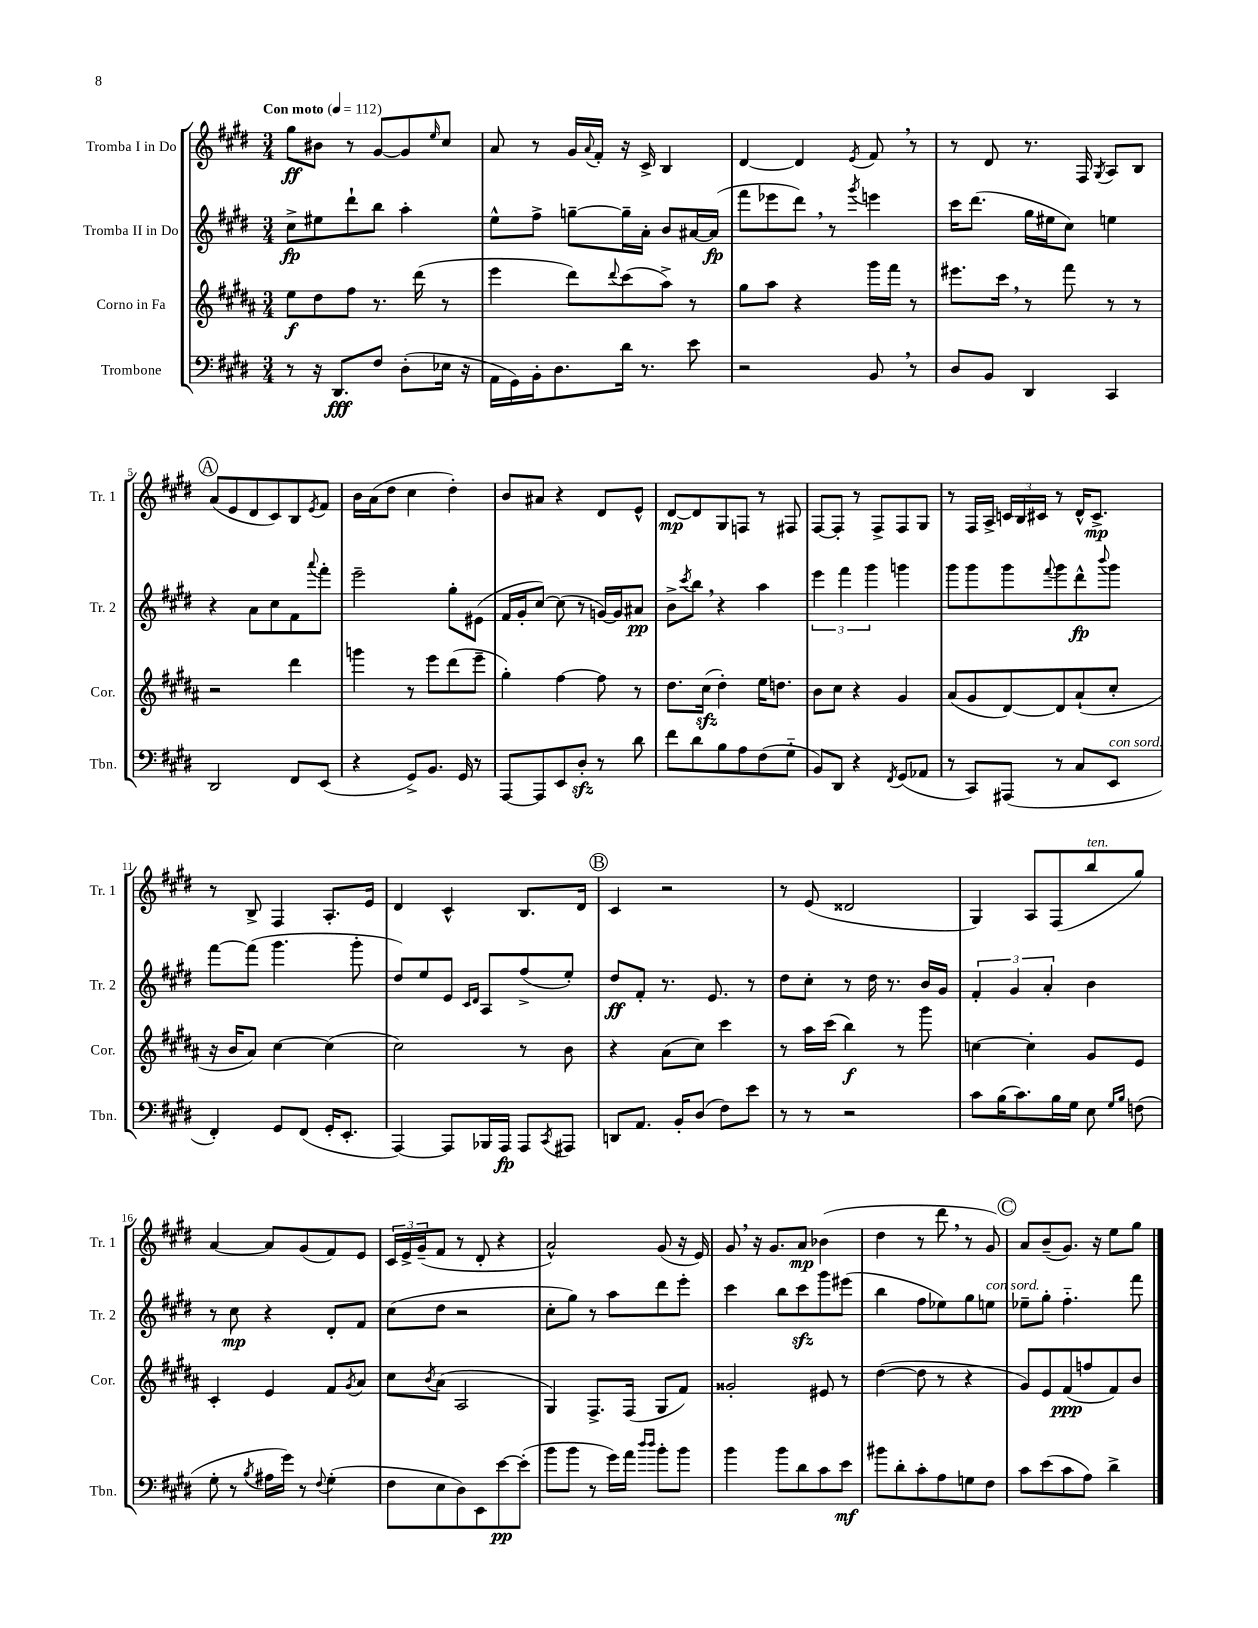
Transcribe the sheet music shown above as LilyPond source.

<<
\new StaffGroup <<
\new Staff = "s0" \with { instrumentName = "Tromba I in Do" shortInstrumentName = "Tr. 1" } {
    \clef treble \key e \major \numericTimeSignature \time 3/4 \tempo "Con moto" 4 = 112
    gis''8\ff bis'8 r8 gis'8~ gis'8 \grace { e''16 } cis''8 |
    a'8 r8 gis'16 \appoggiatura { a'8 } fis'16-. r16 cis'16-> b4 |
    dis'4~ dis'4 \acciaccatura { e'8 } fis'8 \breathe r8 |
    r8 dis'8 r8. fis16 \acciaccatura { gis8 } a8 b8 |
    \mark \markup { \circle "A" } a'8( e'8 dis'8 cis'8) b8 \acciaccatura { e'8 } fis'8 |
    b'16 a'16( dis''8 cis''4 dis''4-.) |
    b'8 ais'8 r4 dis'8 e'8-^ |
    dis'8~\mp dis'8 gis8 f8 r8 fis8 |
    fis8~ fis8-. r8 fis8-> fis8 gis8 |
    r8 fis16 a16-> \tuplet 3/2 { c'16 b16 cis'16 } r8 dis'16-^ cis'8.->\mp |
    r8 b8-> fis4 a8.-. e'16 |
    dis'4 cis'4-^ b8. dis'16 |
    \mark \markup { \circle "B" } cis'4 r2 |
    r8 e'8( disis'2 |
    gis4) a8 fis8( b''8^\markup { \italic "ten." } gis''8) |
    a'4~ a'8 gis'8( fis'8) e'8 |
    \tuplet 3/2 { cis'16 e'16-> gis'16--( } fis'8 r8 dis'8-. r4 |
    a'2-^) gis'8( r16 e'16) |
    gis'8 \breathe r16 gis'8. a'8\mp bes'4( |
    dis''4 r8 dis'''8 \breathe r8 gis'8) |
    \mark \markup { \circle "C" } a'8 b'8--( gis'8.) r16 e''8 gis''8 \bar "|." |
}
\new Staff = "s1" \with { instrumentName = "Tromba II in Do" shortInstrumentName = "Tr. 2" } {
    \clef treble \key e \major \numericTimeSignature \time 3/4
    cis''8->\fp eis''8 dis'''8-! b''8 a''4-. |
    e''8-^ fis''8-> g''8~-- g''16-- a'16-. b'8 ais'16~ ais'16\fp( |
    fis'''8 ees'''8 dis'''8) \breathe r8 \acciaccatura { gis'''8 } e'''4 |
    cis'''16 dis'''8.( gis''16 eis''16 cis''8) e''4 |
    \mark \markup { \circle "A" } r4 a'8 cis''8 fis'8 \appoggiatura { a'''8 } fis'''8-. |
    e'''2-- gis''8-. eis'8( |
    fis'16 gis'16-. cis''8~) cis''8( r8 g'16~) g'16 ais'8\pp |
    b'8-> \acciaccatura { cis'''8 } b''8 \breathe r4 a''4 |
    \tuplet 3/2 { e'''4 fis'''4 gis'''4 } g'''4 |
    gis'''8 gis'''8 gis'''8 \appoggiatura { fis'''8 } gis'''8 dis'''8-^\fp \appoggiatura { b'''8 } gis'''8 |
    fis'''8~ fis'''8( gis'''4. gis'''8-. |
    dis''8) e''8 e'8 \grace { cis'16 dis'16 } a8 fis''8->( e''8-.) |
    \mark \markup { \circle "B" } dis''8\ff fis'8-. r8. e'8. r8 |
    dis''8 cis''8-. r8 dis''16 r8. b'16 gis'16 |
    \tuplet 3/2 { fis'4-. gis'4 a'4-. } b'4 |
    r8 cis''8\mp r4 dis'8-. fis'8 |
    cis''8( dis''8 r2 |
    cis''8-. gis''8) r8 a''8 dis'''8 e'''8-. |
    cis'''4 b''8 cis'''8\sfz gis'''8 eis'''8( |
    b''4 fis''8 ees''8) gis''8 e''8^\markup { \italic "con sord." } |
    \mark \markup { \circle "C" } ees''8-- gis''8-. fis''4.-_ fis'''8 \bar "|." |
}
\new Staff = "s2" \with { instrumentName = "Corno in Fa" shortInstrumentName = "Cor." } {
    \clef treble \key b \major \numericTimeSignature \time 3/4
    e''8\f dis''8 fis''8 r8. dis'''16( r8 |
    e'''4 dis'''8) \appoggiatura { dis'''8 } cis'''8( ais''8->) r8 |
    gis''8 ais''8 r4 gis'''16 fis'''16 r8 |
    eis'''8. cis'''16 \breathe r8 fis'''8 r8 r8 |
    \mark \markup { \circle "A" } r2 dis'''4 |
    g'''4 r8 e'''8 dis'''8( e'''8-- |
    gis''4-.) fis''4~ fis''8 r8 |
    dis''8. cis''16\sfz( dis''4-.) e''16 d''8. |
    b'8 cis''8 r4 gis'4 |
    ais'8( gis'8 dis'8~) dis'8 ais'8-!( cis''8-. |
    r16 b'16 ais'8) cis''4~ cis''4( |
    cis''2) r8 b'8 |
    \mark \markup { \circle "B" } r4 ais'8( cis''8) cis'''4 |
    r8 ais''16 cis'''16( b''4\f) r8 gis'''8 |
    c''4~ c''4-. gis'8 e'8 |
    cis'4-. e'4 fis'8 \acciaccatura { gis'8 } ais'8 |
    cis''8 \acciaccatura { b'8 } ais'8( ais2 |
    gis4) fis8.-> fis16( gis8 fis'8) |
    gisis'2-. eis'8 r8 |
    dis''4~( dis''8 r8 r4 |
    \mark \markup { \circle "C" } gis'8) e'8 fis'8\ppp( f''8 fis'8) b'8 \bar "|." |
}
\new Staff = "s3" \with { instrumentName = "Trombone" shortInstrumentName = "Tbn." } {
    \clef bass \key e \major \numericTimeSignature \time 3/4
    r8 r16 dis,8.\fff fis8 dis8-.( ees16 r16 |
    a,16 gis,16) b,16-. dis8. dis'16 r8. e'8 |
    r2 b,8 \breathe r8 |
    dis8 b,8 dis,4 cis,4 |
    \mark \markup { \circle "A" } dis,2 fis,8 e,8( |
    r4 gis,8->) b,8. gis,16 r8 |
    a,,8~ a,,8 e,8 dis8-.\sfz r8 dis'8 |
    fis'8 dis'8 b8 a8 fis8( gis8-_ |
    b,8) dis,8 r4 \acciaccatura { fis,8 } gis,8( aes,8 |
    r8 cis,8) ais,,8( r8 cis8 e,8^\markup { \italic "con sord." } |
    fis,4-.) gis,8 fis,8( gis,16-. e,8.-. |
    a,,4~) a,,8 bes,,16 a,,16\fp a,,8 \acciaccatura { cis,8 } ais,,8 |
    \mark \markup { \circle "B" } d,8 a,8. b,16-. dis8( fis8) e'8 |
    r8 r8 r2 |
    cis'8 b16( cis'8.) b16 gis16 e8 \grace { gis16 b16 } f8( |
    gis8-. r8 \acciaccatura { b8 } ais16 gis'16) r8 \appoggiatura { fis8 } gis4-.( |
    fis8 e8 dis8) e,8 e'8~\pp e'8-.( |
    b'8 b'8 r8 gis'16) a'16 \grace { dis''16 dis''16 } b'8-. b'8 |
    b'4 b'8 dis'8 cis'8 e'8\mf |
    bis'8 dis'8-. cis'8-. a8 g8 fis8 |
    \mark \markup { \circle "C" } cis'8 e'8( cis'8 a8) dis'4-> \bar "|." |
}
>>
>>
